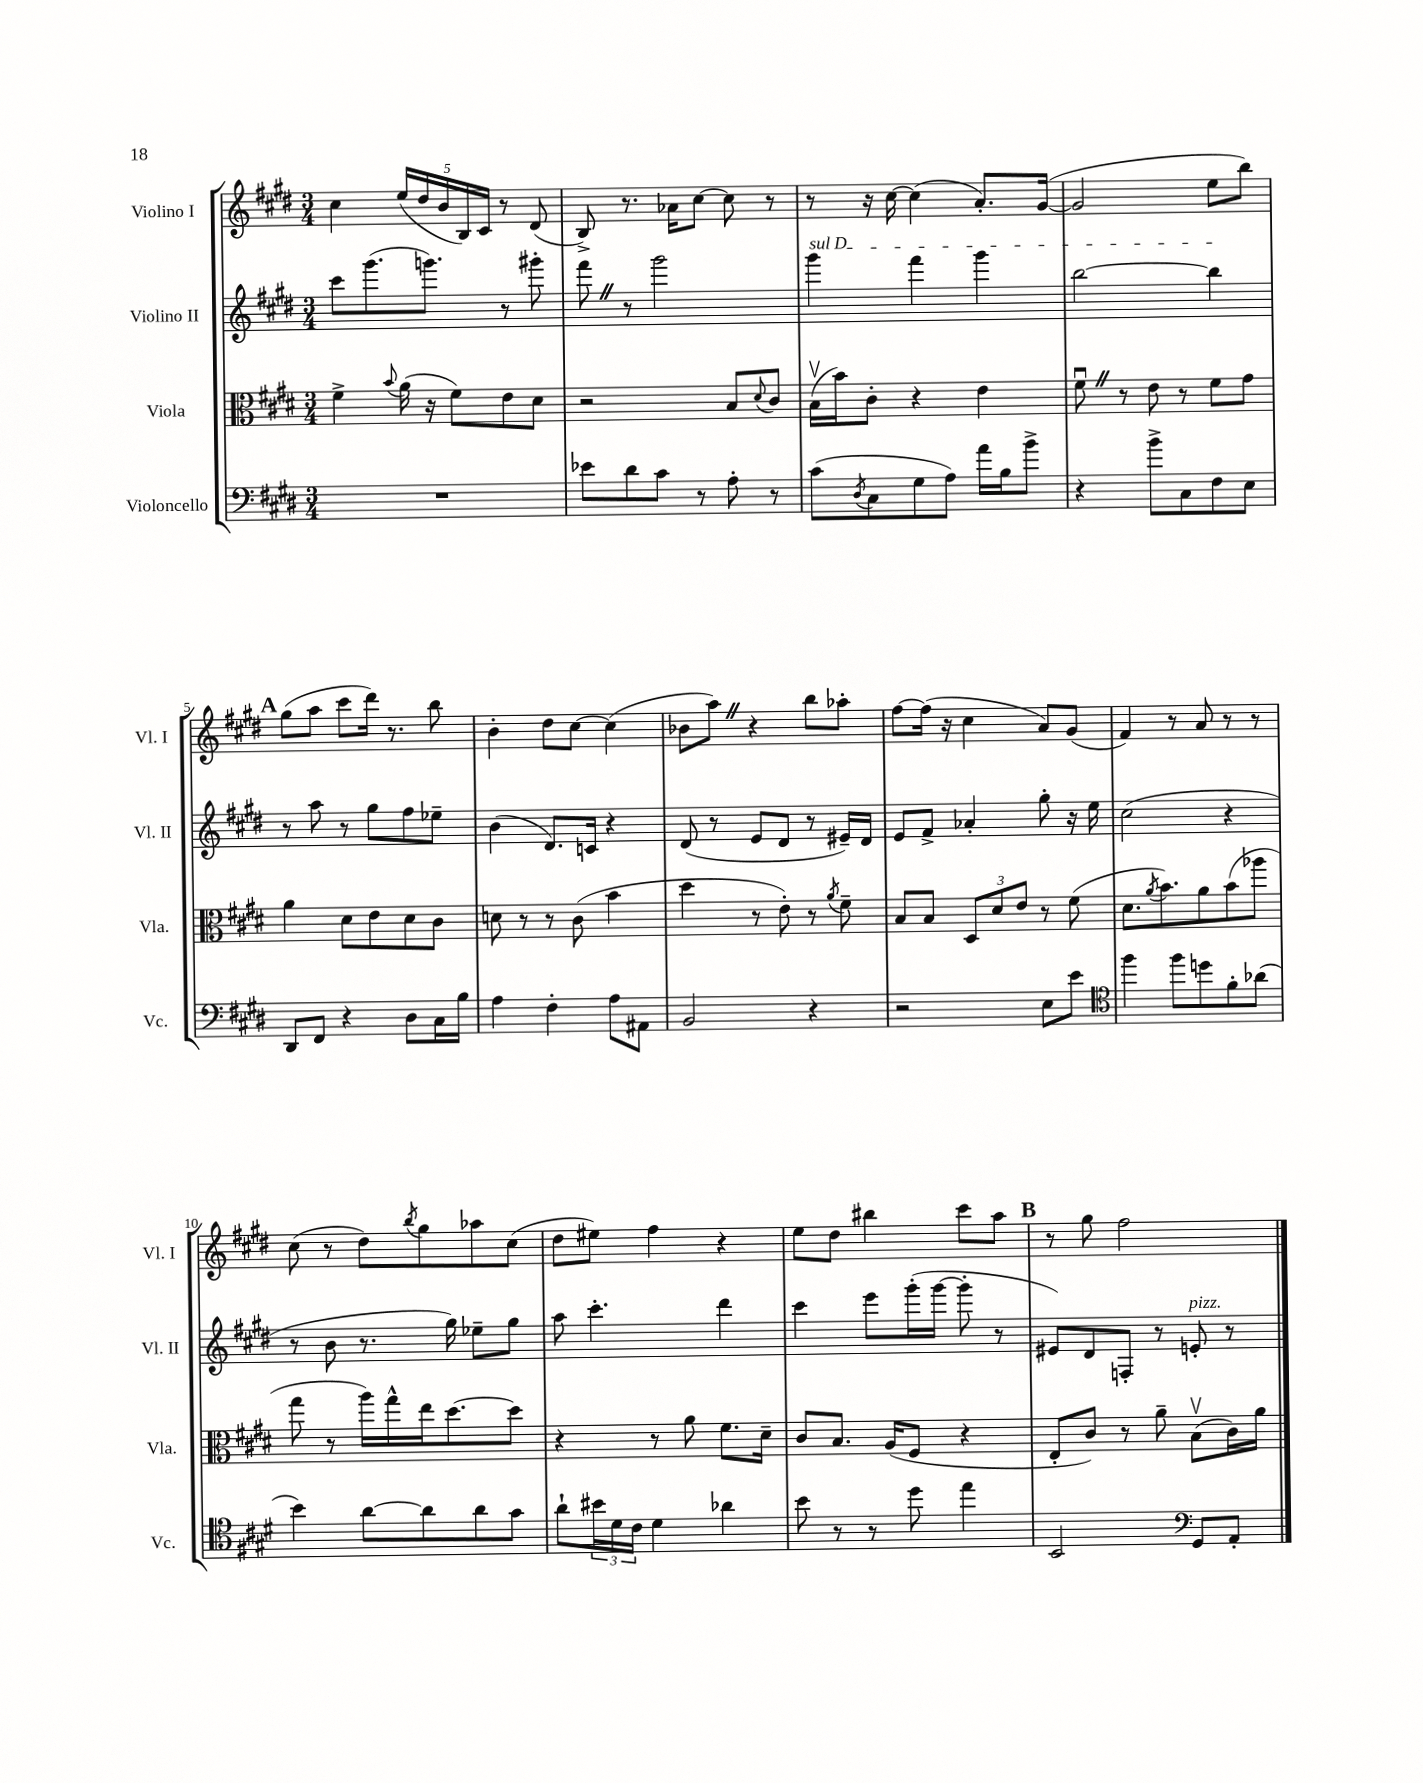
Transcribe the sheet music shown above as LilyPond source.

<<
\new StaffGroup <<
\new Staff = "s0" \with { instrumentName = "Violino I" shortInstrumentName = "Vl. I" } {
    \clef treble \key e \major \numericTimeSignature \time 3/4
    cis''4 \tuplet 5/4 { e''16( dis''16 b'16 b16) cis'16 } r8 dis'8( |
    b8->) r8. aes'16 cis''8~ cis''8 r8 |
    r8 r16 cis''16~ cis''4( a'8.-.) gis'16~( |
    gis'2 e''8 b''8) |
    \mark \markup { \bold "A" } gis''8( a''8 cis'''8 dis'''16) r8. b''8 |
    b'4-. dis''8 cis''8~ cis''4( |
    bes'8 a''8) \once \override BreathingSign.text = \markup { \musicglyph "scripts.caesura.straight" } \breathe r4 b''8 aes''8-. |
    fis''8~ fis''16( r16 cis''4 a'8) gis'8( |
    fis'4) r8 a'8 r8 r8 |
    cis''8( r8 dis''8) \acciaccatura { b''8 } gis''8 aes''8 cis''8( |
    dis''8 eis''8) fis''4 r4 |
    e''8 dis''8 bis''4 cis'''8 a''8 |
    \mark \markup { \bold "B" } r8 gis''8 fis''2 \bar "|." |
}
\new Staff = "s1" \with { instrumentName = "Violino II" shortInstrumentName = "Vl. II" } {
    \clef treble \key e \major \numericTimeSignature \time 3/4
    cis'''8 gis'''8.( g'''8.) r8 gis'''8-. |
    fis'''8 \once \override BreathingSign.text = \markup { \musicglyph "scripts.caesura.straight" } \breathe r8 gis'''2 |
    \once \override TextSpanner.bound-details.left.text = \markup { \italic "sul D" } gis'''4\startTextSpan fis'''4 gis'''4 |
    b''2~ b''4\stopTextSpan |
    \mark \markup { \bold "A" } r8 a''8 r8 gis''8 fis''8 ees''8-- |
    b'4( dis'8.) c'16 r4 |
    dis'8( r8 e'8 dis'8 r8 eis'16--) dis'16 |
    e'8 fis'8-> aes'4-. gis''8-. r16 e''16 |
    cis''2( r4 |
    r8 b'8 r8. gis''16) ees''8-- gis''8 |
    a''8 cis'''4.-. dis'''4 |
    cis'''4 e'''8 gis'''16-.( gis'''16~ gis'''8-. r8 |
    \mark \markup { \bold "B" } eis'8) dis'8 f8-. r8 e'8-.^\markup { \italic "pizz." } r8 \bar "|." |
}
\new Staff = "s2" \with { instrumentName = "Viola" shortInstrumentName = "Vla." } {
    \clef alto \key e \major \numericTimeSignature \time 3/4
    fis'4-> \appoggiatura { b'8 } a'16( r16 fis'8) e'8 dis'8 |
    r2 b8 \appoggiatura { dis'8 } cis'8 |
    b16\upbow( b'16) cis'8-. r4 e'4 |
    fis'8\downbow \once \override BreathingSign.text = \markup { \musicglyph "scripts.caesura.straight" } \breathe r8 e'8 r8 fis'8 gis'8 |
    \mark \markup { \bold "A" } a'4 dis'8 e'8 dis'8 cis'8 |
    d'8 r8 r8 cis'8( b'4 |
    dis''4 r8 e'8-.) r8 \acciaccatura { a'8 } fis'8-- |
    b8 b8 \tuplet 3/2 { dis8 dis'8 e'8 } r8 fis'8( |
    dis'8. \acciaccatura { a'8 } b'8.) a'8 b'8( aes''8 |
    gis''8 r8 a''16) gis''16-^ e''16 dis''8.~ dis''8 |
    r4 r8 a'8 fis'8. dis'16-- |
    cis'8 b8. a16( fis8 r4 |
    \mark \markup { \bold "B" } e8-. cis'8) r8 a'8-- b8\upbow( cis'16) a'16 \bar "|." |
}
\new Staff = "s3" \with { instrumentName = "Violoncello" shortInstrumentName = "Vc." } {
    \clef bass \key e \major \numericTimeSignature \time 3/4
    R2. |
    ees'8 dis'8 cis'8 r8 a8-. r8 |
    cis'8( \acciaccatura { dis8 } cis8 gis8 a8) a'16 b16 b'8-> |
    r4 b'8-> cis8 fis8 e8 |
    \mark \markup { \bold "A" } dis,8 fis,8 r4 dis8 cis16 b16 |
    a4 fis4-. a8 ais,8 |
    b,2 r4 |
    r2 e8 e'8 |
    \clef tenor fis''4 fis''8 d''8 fis'8-. aes'8( |
    b'4) a'8~ a'8 a'8 gis'8 |
    a'8-! \tuplet 3/2 { bis'16 dis'16 cis'16 } dis'4 aes'4 |
    b'8 r8 r8 dis''8 e''4 |
    \mark \markup { \bold "B" } b,2 \clef bass gis,8 a,8-. \bar "|." |
}
>>
>>
